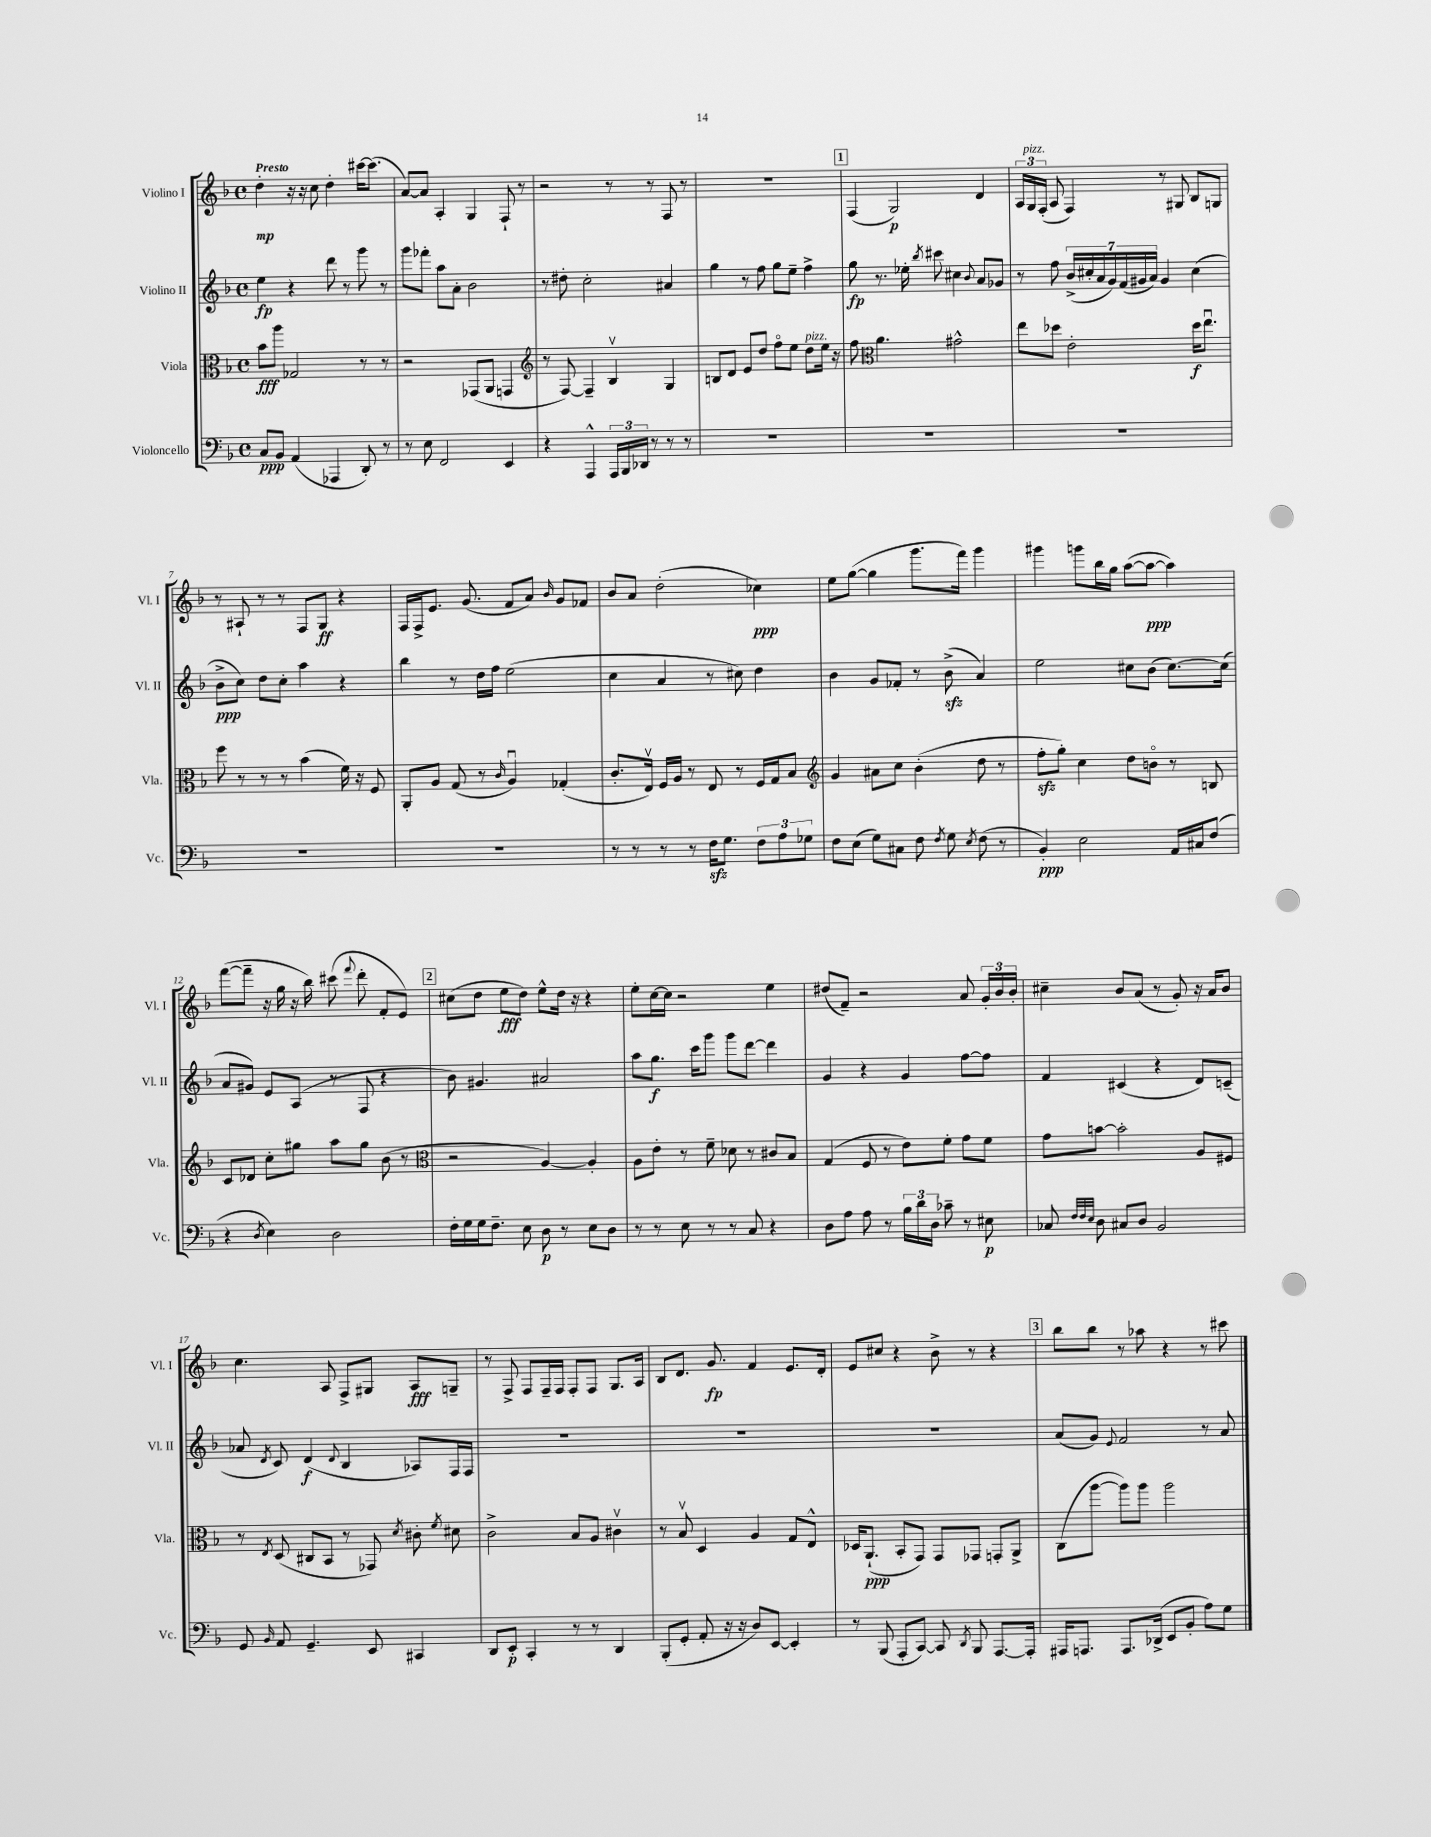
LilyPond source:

<<
\new StaffGroup <<
\new Staff = "s0" \with { instrumentName = "Violino I" shortInstrumentName = "Vl. I" } {
    \clef treble \key f \major \defaultTimeSignature \time 4/4 \tempo "Presto"
    \autoBeamOff d''4-.\mp r16 r16 c''8 d''4-. cis'''16[~ cis'''8.]( |
    a'8[~) a'8] a4-. g4 f8-! r8 |
    r2 r8 r8 f8 r8 |
    R1 |
    \mark \markup { \box "1" } f4( g2\p) d'4 |
    \tuplet 3/2 { a16[ g16^\markup { \italic "pizz." } f16]-.( } a8 f4) r8 gis8 bes8[ g8] |
    r8 ais8-! r8 r8 f8[ g8]\ff r4 |
    f16[ f16-> e'8.] g'8.( f'8[ a'8]) \grace { bes'16 } g'8[ fes'8] |
    bes'8[ a'8] d''2-.( ces''4\ppp) |
    e''8[ g''8]~( g''4 g'''8.[ f'''16]) g'''4 |
    gis'''4 g'''8[ bes''16 g''16] a''8[~( a''8]~\ppp a''4) |
    f'''8[~( f'''8]-- r16 g''16 r16 bes''16) cis'''8( \appoggiatura { f'''8 } d'''8-. f'8[-. e'8]) |
    \mark \markup { \box "2" } cis''8[( d''8] e''8[\fff d''8]) e''8[-^ d''16] r16 r4 |
    e''8[-. c''16~ c''16] r2 e''4 |
    dis''8[( f'8]--) r2 a'8 \tuplet 3/2 { g'16[-. bes'16 bes'16]-. } |
    cis''4-- bes'8[ a'8]( r8 g'8-.) r16 a'16[ bes'8] |
    c''4. a8 f8[-> gis8] a8[\fff g8]-- |
    r8 f8-> f8[ f16-- f16] f8[-. f8] g8.[ a16] |
    bes8[ d'8.] g'8.\fp f'4 e'8.[ d'16]-. |
    e'8[ cis''8] r4 bes'8-> r8 r4 |
    \mark \markup { \box "3" } bes''8[ bes''8] r8 aes''8 r4 r8 cis'''8 \bar "|." |
}
\new Staff = "s1" \with { instrumentName = "Violino II" shortInstrumentName = "Vl. II" } {
    \clef treble \key f \major \defaultTimeSignature \time 4/4
    \autoBeamOff e''4\fp r4 d'''8 r8 g'''8 r8 |
    g'''8[ fes'''8]-. a''8[ a'8]-. bes'2 |
    r8 dis''8-. c''2-. ais'4 |
    g''4 r8 f''8 g''8[ e''8]-- f''4-> |
    \mark \markup { \box "1" } g''8\fp r8. ees''16-. \acciaccatura { bes''8 } cis'''8 cis''4 \appoggiatura { bes'8 } a'8[ ges'8] |
    r8 f''8 \tuplet 7/4 { bes'16[->( cis''16-. a'16 g'16) f'16( gis'16 a'16]) } gis'4 cis''4( |
    bes'8[->\ppp c''8]) d''8[ c''8]-. a''4 r4 |
    bes''4 r8 d''16[ f''16] e''2( |
    c''4 a'4 r8 cis''8) d''4 |
    bes'4 g'8[ fes'8]-. r8 bes'8->\sfz( a'4) |
    e''2 cis''8[ bes'8]( cis''8.[~) cis''16]( |
    a'8[ gis'8]) e'8[ a8]( r8 f8 r4 |
    \mark \markup { \box "2" } bes'8) gis'4. ais'2 |
    a''8[ g''8.]\f c'''16[ g'''8] g'''8[ d'''8]~ d'''4 |
    g'4 r4 g'4 f''8[~ f''8] |
    f'4 cis'4( r4 d'8[) c'8]--( |
    aes'8 \acciaccatura { d'8 } c'8) d'4\f( \appoggiatura { d'8 } bes4 aes8[) f16 f16] |
    R1 |
    R1 |
    R1 |
    \mark \markup { \box "3" } a'8[( g'8]) \appoggiatura { e'8 } f'2 r8 a'8 \bar "|." |
}
\new Staff = "s2" \with { instrumentName = "Viola" shortInstrumentName = "Vla." } {
    \clef alto \key f \major \defaultTimeSignature \time 4/4
    \autoBeamOff bes'8[\fff a''8] ges2 r8 r8 |
    r2 ges,8[( a,8] g,4 |
    \clef treble r8 f8~) f4-- bes4\upbow g4 |
    b8[ d'8] e'8[ d''8] f''8[\flageolet e''8] d''8[^\markup { \italic "pizz." } e''16] r16 |
    \mark \markup { \box "1" } f''8 \clef alto a'4. gis'2-^ |
    e''8[ des''8] e'2-. des''16[\f e''8.]\downbow |
    f''8 r8 r8 r8 bes'4( f'16) r16 f8 |
    a,8[-. a8] g8( r8 \grace { c'16 } a4\downbow) ges4-.( |
    c'8.[-. e16]\upbow) f16[ a16] r8 e8 r8 f16[ g16 bes8] |
    \clef treble g'4 ais'8[ c''8] bes'4-.( d''8 r8 |
    f''8[-.\sfz g''8]-.) c''4 d''8[ b'8]\flageolet r8 b8 |
    c'8[ des'8] c''8[-. gis''8] a''8[ gis''8] bes'8( r8 |
    \mark \markup { \box "2" } \clef alto r2 a4~) a4-. |
    a8[ e'8]-. r8 f'8-- des'8 r8 cis'8[ bes8] |
    g4( f8 r8 e'8[) f'8]-. g'8[ f'8] |
    g'8[ b'8]~ b'2-. a8[ fis8] |
    r8 \acciaccatura { e8 } d8( cis8[ bes,8] r8 ges,8) \acciaccatura { d'8 } cis'8-. \acciaccatura { f'8 } dis'8 |
    c'2-> bes8[ a8] cis'4\upbow |
    r8 bes8\upbow d4 a4 g8[ e8]-^ |
    des16[ a,8.]-!\ppp( bes,8[-. g,8]) g,8[ ges,8] g,8[-. a,8]-> |
    \mark \markup { \box "3" } c8[( a''8]~ a''8[) a''8] a''2 \bar "|." |
}
\new Staff = "s3" \with { instrumentName = "Violoncello" shortInstrumentName = "Vc." } {
    \clef bass \key f \major \defaultTimeSignature \time 4/4
    \autoBeamOff c8[\ppp bes,8] a,4( aes,,4 d,8-.) r8 |
    r8 e8 f,2 e,4 |
    r4 a,,4-^ \tuplet 3/2 { a,,16[ bes,,16 des,16] } r8 r8 r8 |
    R1 |
    \mark \markup { \box "1" } R1 |
    R1 |
    R1 |
    R1 |
    r8 r8 r8 r8 f16[\sfz g8.] \tuplet 3/2 { f8[ a8 ges8] } |
    f8[ e8]( g8[) cis8] f8 \acciaccatura { f8 } g8 \acciaccatura { e8 } f8( r8 |
    bes,4-.\ppp) e2 a,16[ cis16 f8]( |
    r4 \acciaccatura { d8 } e4) d2 |
    \mark \markup { \box "2" } f16[-. g16 g16 f8.]-- e8 d8\p r8 e8[ d8] |
    r8 r8 e8 r8 r8 c8 r4 |
    d8[ a8] a8 r8 \tuplet 3/2 { bes16[ d'16 d16] } ces'8-- r8 eis8\p |
    ces8 \grace { f32[ f32 e32] } d8 cis8[ d8] bes,2 |
    g,8 \grace { bes,16 } a,8 g,4.-- e,8 cis,4 |
    d,8[ e,8]-.\p c,4-. r8 r8 d,4 |
    bes,,8[-.( g,8]-. a,8-. r16 r16 d8[) e,8]~ e,4-. |
    r8 bes,,8( a,,8[-. c,8]~) c,8 \acciaccatura { d,8 } bes,,8 a,,8.[~ a,,16]-. |
    \mark \markup { \box "3" } ais,,16[ a,,8.] a,,8.[ des,16]->( e,8[ bes,8]-. a8[) g8] \bar "|." |
}
>>
>>
